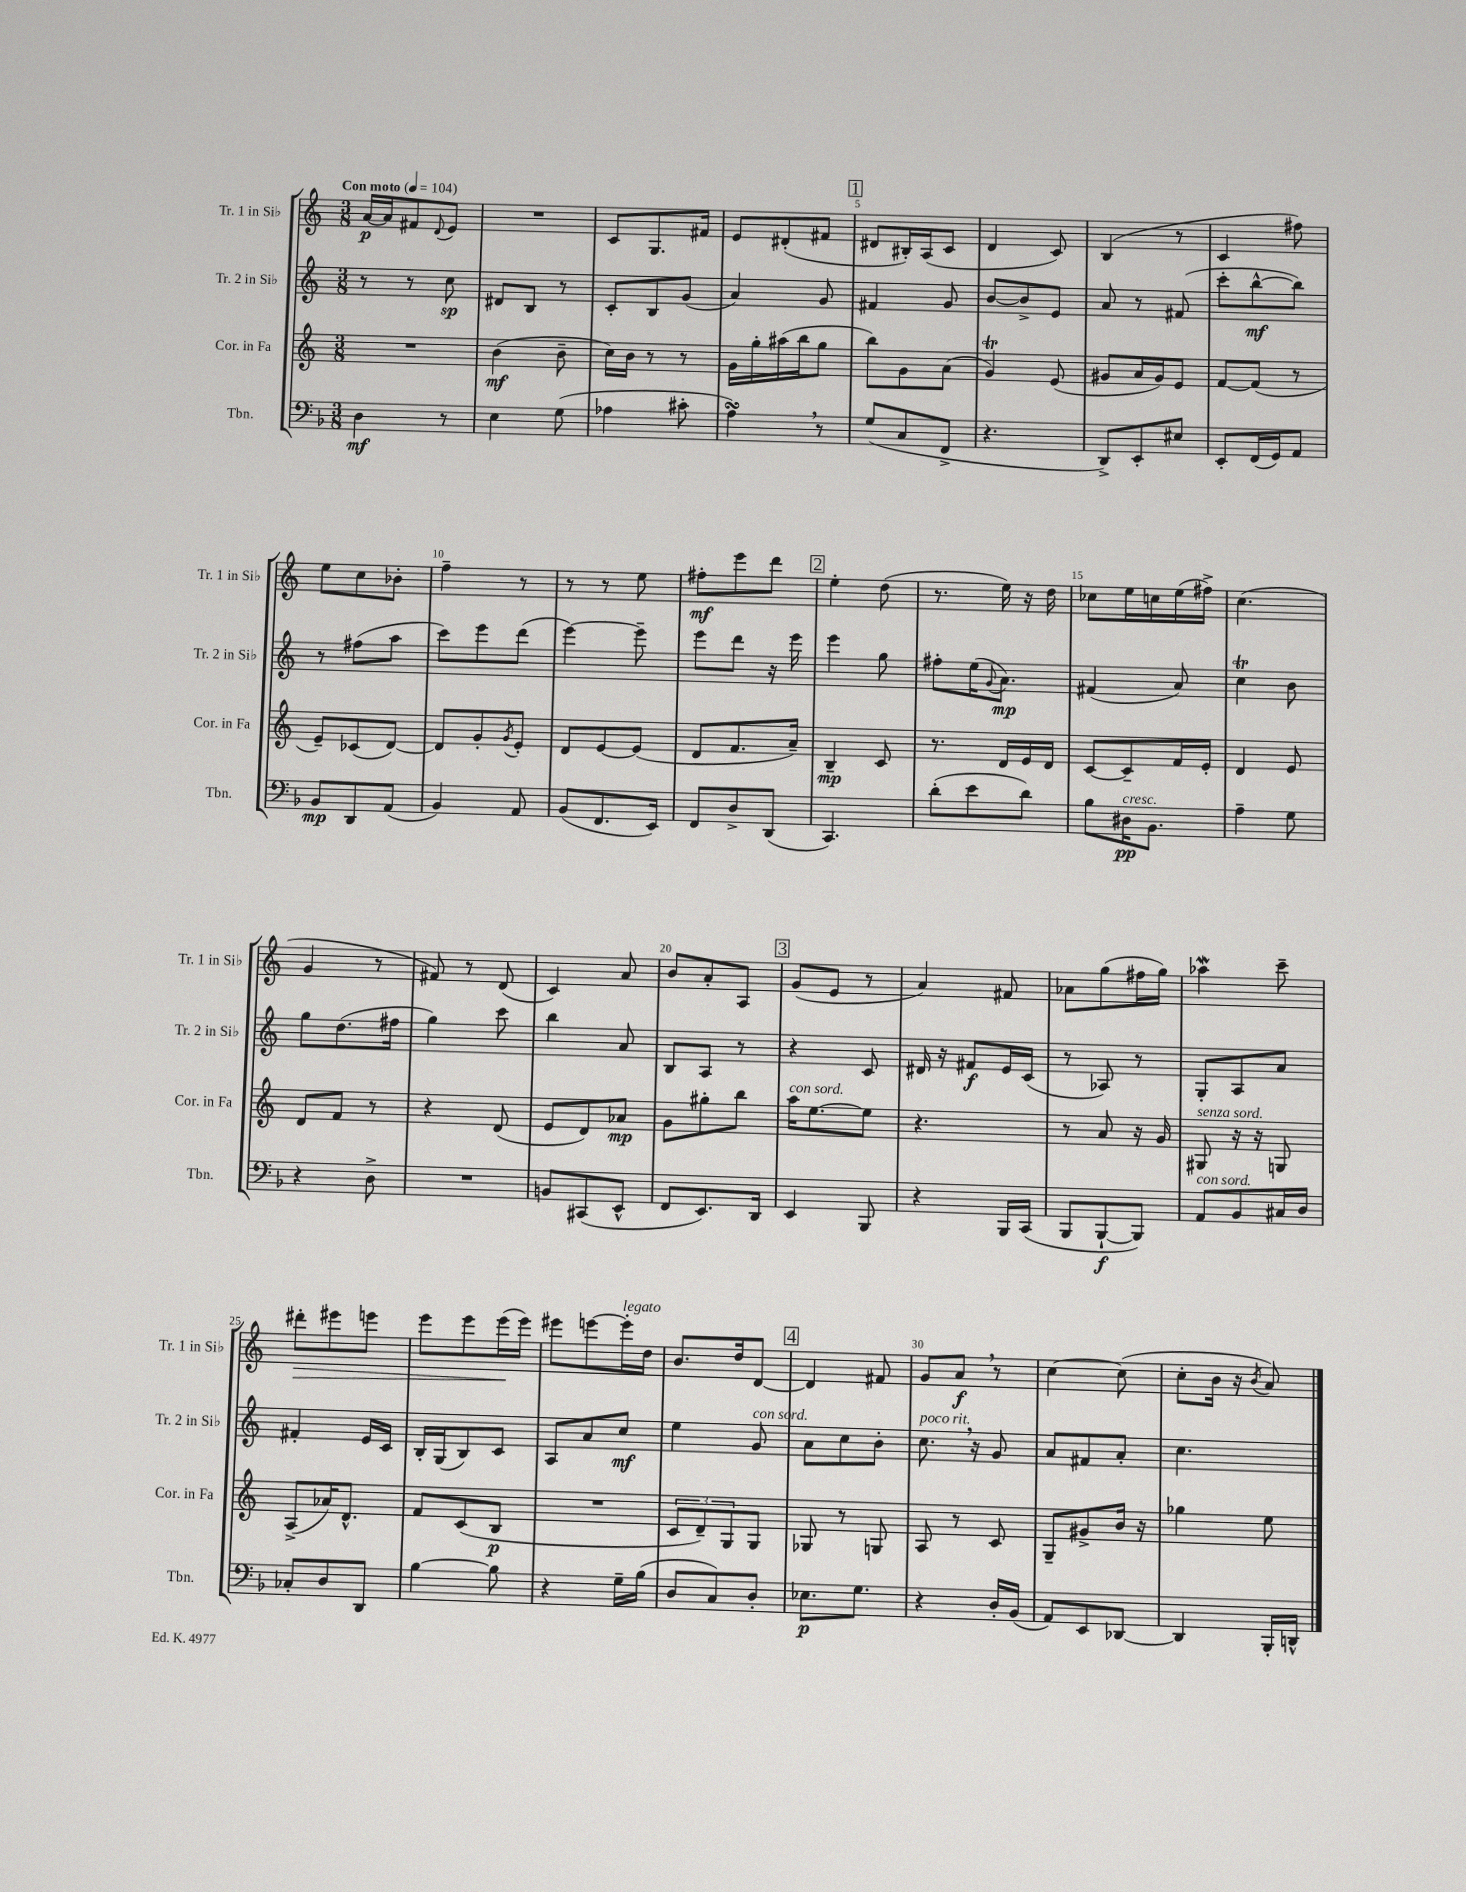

**kern	**kern	**kern	**kern
*staff4	*staff3	*staff2	*staff1
*clefF4	*clefG2	*clefG2	*clefG2
*k[b-]	*k[]	*k[]	*k[]
*M3/8	*M3/8	*M3/8	*M3/8
*MM104	*MM104	*MM104	*MM104
4D	4.r	8r	[16a
.	.	.	16a]
.	.	8r	8f#
.	.	.	8qqd
8r	.	8cc	8e
=	=	=	=
4E	(4b	8d#	4.r
.	.	8B	.
(8G	8b~	8r	.
=	=	=	=
4A-	16cc)	8c'	8c
.	16b	.	.
.	8r	8B	8.G
8c#'	8r	(8g	.
.	.	.	16f#
=	=	=	=
4A)	16g	4a)	8e
.	16gg'	.	.
.	(16aa#	.	(8d#'
.	16bb	.	.
8r	8gg	8g	8f#
=	=	=	=
(8G	8bb)	4f#	8d#
8C	8g	.	16B#')
.	.	.	(16A
8FF^	(8a	8g	8c
=	=	=	=
4.r	4g)	[8b	4d
.	.	8b^]	.
.	(8e	8e	8c)
=	=	=	=
8DD^)	8g#	8a	(4B
8EE'	16a	8r	.
.	16g#)	.	.
8E#	8e	(8f#	8r
=	=	=	=
8EE'	[8f	8ccc'	4c
(16FF	(8f]	[8bb^^	.
16GG)	.	.	.
8AA	8r	8bb])	8ff#)
=	=	=	=
8BB-	8e~)	8r	8ee
8DD	(8c-	(8ff#	8cc
(8AA	[8d)	8aa	8b-'
=	=	=	=
4BB-)	8d]	8ccc)	4ff~
.	8g'	8eee	.
.	8qg	.	.
8AA	8e'	(8ddd	8r
=	=	=	=
(8BB-	8d	[4eee)	8r
8.FF	[8e	.	8r
.	(8e]	8eee~]	8ee
16EE)	.	.	.
=	=	=	=
8FF	8d	8eee	8ff#'
8D^	8.f	8ddd	8eee
(8DD	.	16r	8ddd
.	16a~)	16eee	.
=	=	=	=
4.CC)	4B~	4eee	4ee'
.	8c	8gg	(8dd
=	=	=	=
(8d'	8.r	8ff#'	8.r
8e	.	(16ee	.
.	.	8qqg	.
.	16d	8.a)	16ee)
8d)	16e	.	16r
.	16d	.	16dd
=	=	=	=
8B-	[8c	(4f#	8cc-
16D#	8c~]	.	16ee
8.BB-	.	.	16cc
.	16f	8a)	(16ee
.	16e'	.	16ff#^)
=	=	=	=
4A~	4d	4cc	(4.cc
8G	8e	8b	.
=	=	=	=
4r	8d	8gg	4g
.	8f	(8.dd	.
8D^	8r	.	8r
.	.	16ff#	.
=	=	=	=
4.r	4r	4gg)	8f#)
.	.	.	8r
.	(8d	8ccc	(8d
=	=	=	=
8BB	8e	4bb	4c)
(8CC#	8d)	.	.
8EE^^	8a-	8a	8a
=	=	=	=
8FF	8g	8B	8b
8.EE)	8gg#'	8A	8a'
.	8bb	8r	8A
16DD	.	.	.
=	=	=	=
4EE	16aa	4r	(8g
.	[8.ee	.	.
.	.	.	8e
8BBB-	8ee]	8c	8r
=	=	=	=
4r	4.r	16d#	4a)
.	.	16r	.
.	.	8f#	.
16BBB-	.	16e	8f#
(16CC	.	(16c	.
=	=	=	=
8BBB-	8r	8r	8a-
[8BBB-`	8a	8A-)	(8gg
8BBB-])	16r	8r	16ff#
.	16g	.	16gg)
=	=	=	=
8AA	8G#	8G'	4aa-
8BB-	16r	8A	.
.	16r	.	.
16C#	8G	8a	8ccc~
16D	.	.	.
=	=	=	=
8C-'	(8A^	4f#'	8ddd#'
8D	16a-)	.	8eee#
.	8.d^^	.	.
8DD	.	16e	8eee
.	.	16c	.
=	=	=	=
[4B-	8f	16B'	8eee
.	.	(16G	.
.	(8c	8B)	8eee
8B-]	8B	8c	(16eee
.	.	.	16eee)
=	=	=	=
4r	4.r	8A	8eee#
.	.	8a	[8eee
16G~	.	8cc	16eee']
(16B-	.	.	16dd
=	=	=	=
8D	12c	4ee	8.b
.	12d~)	.	.
8C)	.	.	.
.	12G	.	.
.	.	.	16dd
8D'	8G	8g	[8d
=	=	=	=
8.E-	8G-	8a	4d]
.	8r	8cc	.
8.G	.	.	.
.	8G	8b'	8f#
=	=	=	=
4r	8A	8.cc	8g
.	8r	.	8a
.	.	16r	.
16D'	8c	8g	8r
(16BB-	.	.	.
=	=	=	=
8AA)	8G~	8a	[4cc
8EE	8g#^	8f#	.
[8DD-	16b	8a'	(8cc]
.	16r	.	.
=	=	=	=
4DD-]	4gg-	4.cc	8cc'
.	.	.	16b
.	.	.	16r
.	.	.	8qb
16BBB-'	8ee	.	8a)
16DD^^	.	.	.
==	==	==	==
*-	*-	*-	*-
